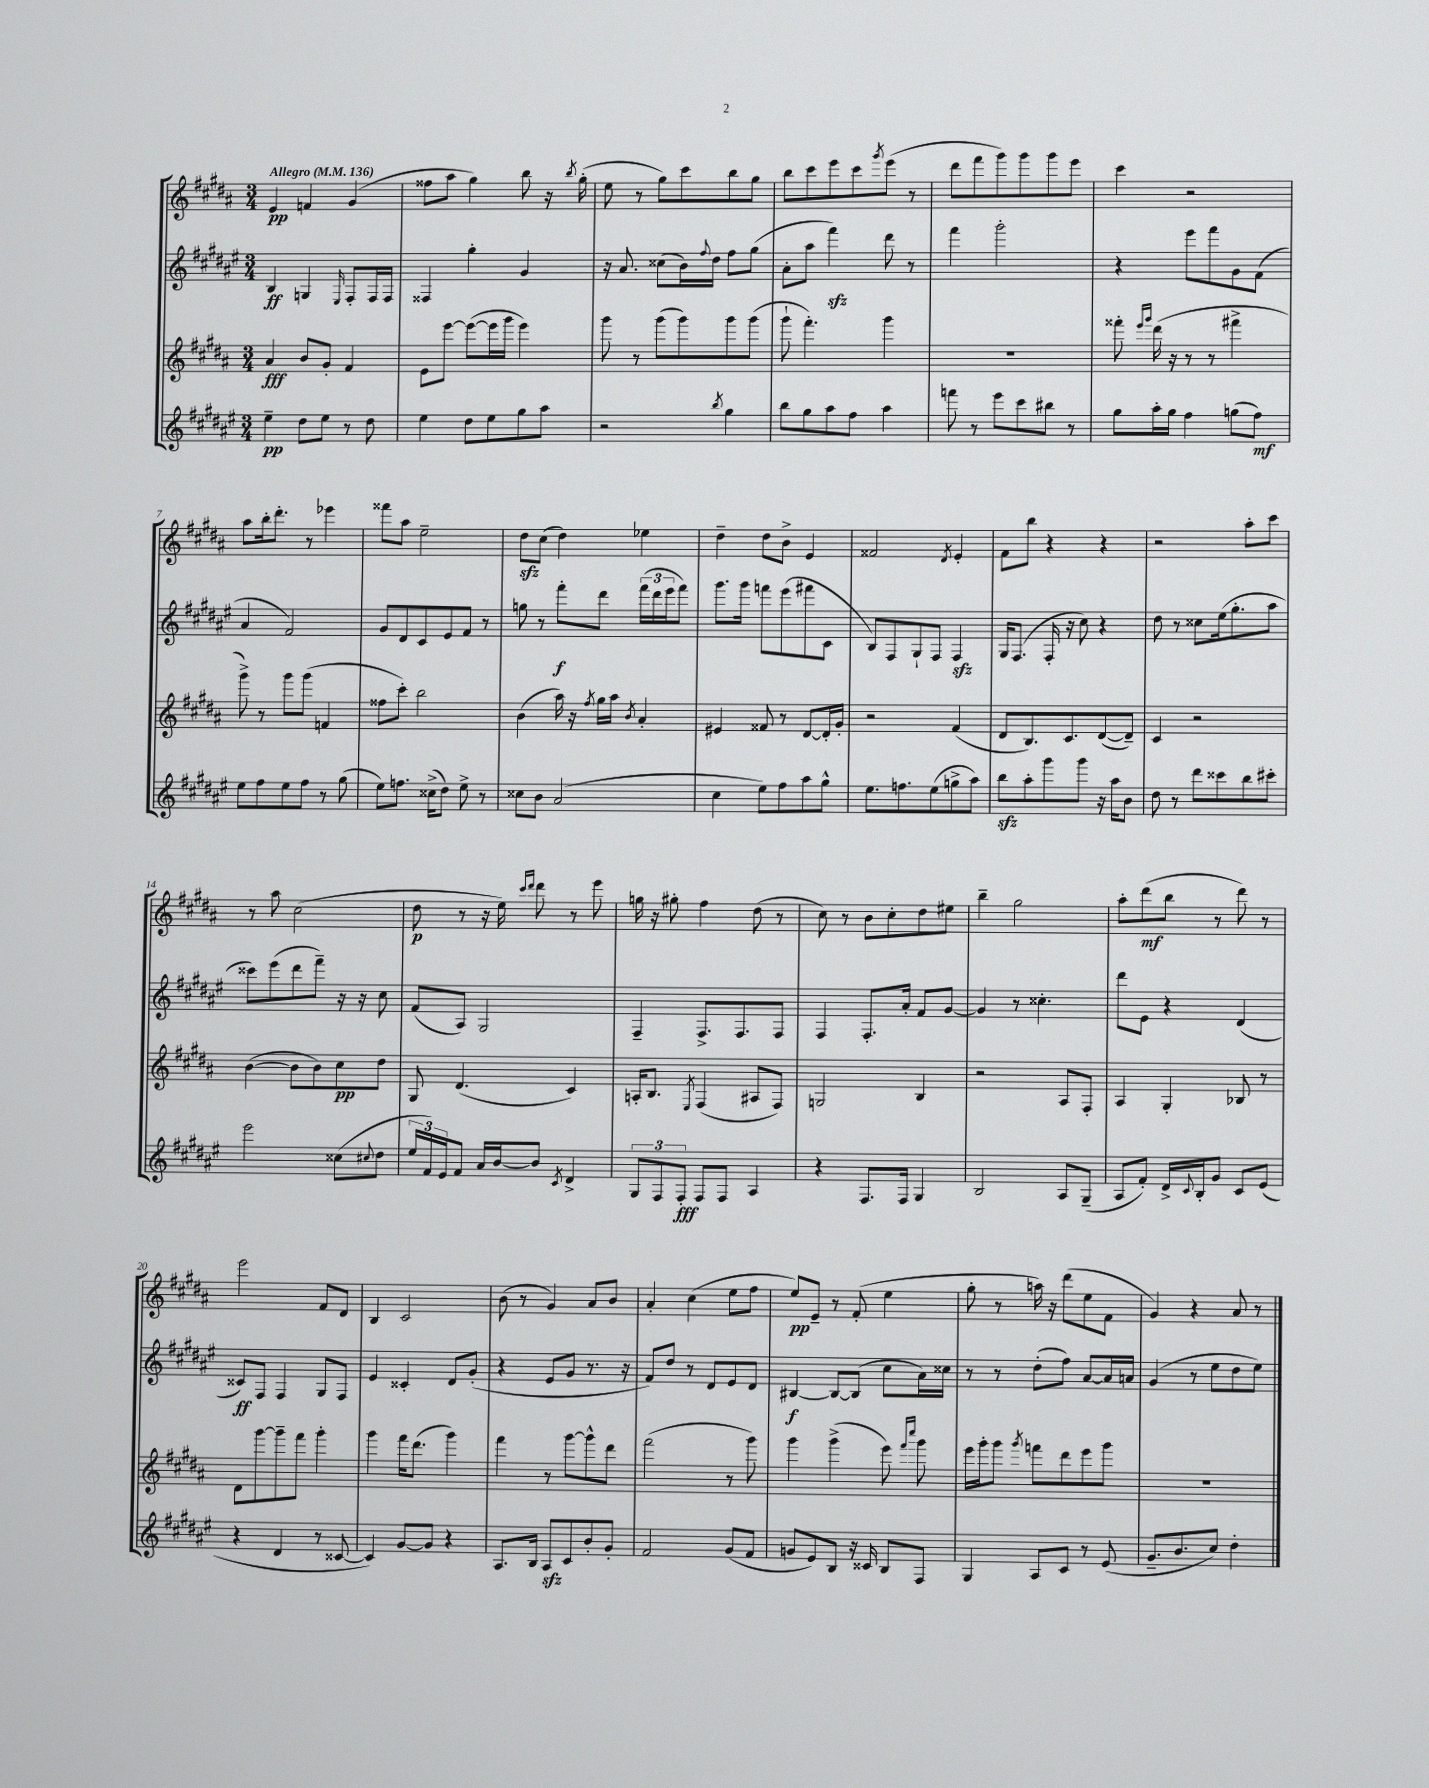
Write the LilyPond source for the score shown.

<<
\new StaffGroup <<
\new Staff = "s0" {
    \clef treble \key b \major \numericTimeSignature \time 3/4 \tempo "Allegro" 4 = 136
    e'4\pp f'4 gis'4( |
    fisis''8 ais''8 gis''4) b''8 r16 \acciaccatura { b''8 } gis''16-.( |
    e''8 r8 gis''8) cis'''8 b''8 gis''8 |
    b''8 cis'''8 e'''8 cis'''8 \acciaccatura { gis'''8 } e'''8( r8 |
    dis'''8 fis'''8 gis'''8) gis'''8 gis'''8 e'''8 |
    cis'''4 r2 |
    ais''8 b''16-. dis'''8.-. r8 ees'''4 |
    fisis'''8 ais''8 e''2-- |
    dis''8\sfz cis''8( dis''4) ees''4 |
    dis''4-- dis''8 b'8-> e'4 |
    fisis'2 \acciaccatura { dis'8 } e'4-. |
    fis'8 b''8 r4 r4 |
    r2 ais''8-. cis'''8 |
    r8 ais''8 cis''2( |
    dis''8\p r8 r16 e''16) \grace { cis'''16 dis'''16 } dis'''8 r8 e'''8 |
    g''16 r16 gis''8-. fis''4 dis''8( r8 |
    cis''8) r8 b'8 cis''8-. dis''8 eis''8 |
    b''4-- gis''2 |
    ais''8-. dis'''8\mf( b''8 r8 dis'''8) r8 |
    e'''2 fis'8 dis'8 |
    b4 cis'2 |
    b'8( r8 gis'4) ais'8 b'8 |
    ais'4-. cis''4( e''8 fis''8 |
    e''8\pp) e'8-- r8 fis'8-.( e''4 |
    gis''8-. r8 a''16) r16 dis'''8( e''8 fis'8 |
    gis'4) r4 ais'8 r8 \bar "|." |
}
\new Staff = "s1" {
    \clef treble \key fis \major \numericTimeSignature \time 3/4
    b4\ff g4 \grace { eis16 } fis8-. fis16 fis16 |
    fisis4 gis''4-. gis'4 |
    r16 ais'8. cisis''8( b'16) \appoggiatura { fis''8 } dis''16 fis''8 gis''8( |
    ais'8-. ais''8 fis'''4\sfz) dis'''8 r8 |
    fis'''4 gis'''2-. |
    r4 eis'''8 fis'''8 gis'8 fis'8( |
    ais'4 fis'2) |
    gis'8 dis'8 cis'8 eis'8 fis'8 r8 |
    g''8 r8 fis'''8-.\f dis'''8 \tuplet 3/2 { fis'''16( dis'''16 eis'''16 } fis'''8) |
    gis'''8. gis'''16 f'''8 eis'''8( fis'''8 cis'8 |
    b8) fis8 gis8-! fis8 fis4\sfz |
    gis16 fis8.( fis16-. r16 cis''8) r4 |
    dis''8 r8 cisis''8 eis''16( gis''8.-. ais''8 |
    cisis'''8) eis'''8( dis'''8 fis'''8--) r16 r16 cis''8 |
    fis'8( ais8) gis2 |
    fis4-- fis8.-> fis8. fis8 |
    fis4 fis8.-. ais'16-. fis'8 gis'8~ |
    gis'4 r8 cisis''4.-. |
    dis'''8 eis'8 r4 dis'4( |
    cisis'8\ff) fis8 fis4 gis8 fis8 |
    eis'4 cisis'4-. dis'8 gis'8-.( |
    r4 eis'8 gis'8 r8. r16 |
    fis'8) dis''8 r8 dis'8 eis'8 dis'8 |
    bis4~\f bis8~ bis8( cis''8 ais'16) cisis''16 |
    r8 r8 dis''8-.( fis''8) ais'8~ ais'16 a'16 |
    gis'4( r8 eis''8 dis''8 eis''8) \bar "|." |
}
\new Staff = "s2" {
    \clef treble \key b \major \numericTimeSignature \time 3/4
    ais'4\fff b'8 gis'8-. fis'4 |
    e'8 e'''8~ e'''8~( e'''16 gis'''16 e'''4) |
    gis'''8 r8 gis'''8( gis'''8) gis'''8 gis'''8( |
    gis'''8-! fis'''4.-.) gis'''4 |
    R2. |
    fisis'''8-. \grace { e'''16 gis'''16 } dis'''16( r16 r8 r8 fis'''4-> |
    gis'''8->) r8 gis'''8 gis'''8( f'4 |
    fisis''8 cis'''8-.) b''2 |
    b'4( ais''16) r16 \acciaccatura { fis''8 } gis''16 ais''16 \acciaccatura { b'8 } ais'4-. |
    eis'4 fisis'8 r8 dis'8~ dis'16-. gis'16-. |
    r2 fis'4( |
    dis'8 b8.) cis'8. dis'8~( dis'8--) |
    cis'4 r2 |
    b'4~( b'8 b'8) cis''8\pp dis''8 |
    gis8 dis'4.( cis'4) |
    a16-. b8. \acciaccatura { e8 } fis4( ais8 fis8) |
    g2 b4 |
    r2 ais8 fis8-. |
    ais4 gis4-. bes8 r8 |
    dis'8 gis'''8~ gis'''8-- fis'''8 gis'''4-. |
    gis'''4 fis'''16 dis'''8.( gis'''4) |
    fis'''4 r8 gis'''8~ gis'''8-^ dis'''8 |
    fis'''2( r8 gis'''8) |
    gis'''4 gis'''4->( e'''8) \grace { fis'''16 cis''''16 } gis'''8 |
    e'''16 gis'''16-. gis'''8 \acciaccatura { gis'''8 } f'''8 dis'''8 e'''8 gis'''8 |
    R2. \bar "|." |
}
\new Staff = "s3" {
    \clef treble \key fis \major \numericTimeSignature \time 3/4
    eis''4--\pp dis''8 eis''8 r8 dis''8 |
    eis''4 dis''8 eis''8 gis''8 ais''8 |
    r2 \acciaccatura { b''8 } gis''4 |
    b''8 gis''8 ais''8 fis''8 ais''4 |
    f'''8 r8 eis'''8 cis'''8 bis''8 r8 |
    gis''8 ais''16-. gis''16 fis''4 g''8( fis''8\mf) |
    eis''8 fis''8 eis''8 fis''8 r8 gis''8( |
    eis''8) f''8. cisis''16->( dis''8) eis''8-> r8 |
    cisis''8 b'8 ais'2( |
    cis''4 eis''8) fis''8 ais''8 gis''8-^ |
    eis''8. f''8. eis''8( g''8-> ais''8) |
    b''8\sfz ais''8-. gis'''8 gis'''8 r16 ais''16 b'8 |
    dis''8 r8 dis'''8 cisis'''8 b''8 cis'''8-. |
    eis'''2 cisis''8( \appoggiatura { cis''8 } dis''8 |
    \tuplet 3/2 { eis''16 fis'16) eis'16 } fis'8 ais'16 b'16~ b'8 \acciaccatura { cis'8 } dis'4-> |
    \tuplet 3/2 { gis8 fis8 fis8-.\fff } fis8 fis8 ais4 |
    r4 fis8. fis16 gis4 |
    b2 ais8 gis8--( |
    ais8 fis'8-.) dis'16-> \appoggiatura { cis'8 } b16-. gis'8 cis'8 eis'8( |
    r4 dis'4 r8 cisis'8~ |
    cisis'4) gis'8~ gis'8 r4 |
    ais8. b16 ais8\sfz cis'8 b'8-. gis'8-. |
    fis'2 gis'8( fis'8 |
    g'8 eis'8) b8 r16 cisis'16 b8 fis8 |
    gis4 ais8 cis'8 r8 eis'8( |
    gis'8.-- b'8. cis''8) dis''4-. \bar "|." |
}
>>
>>
